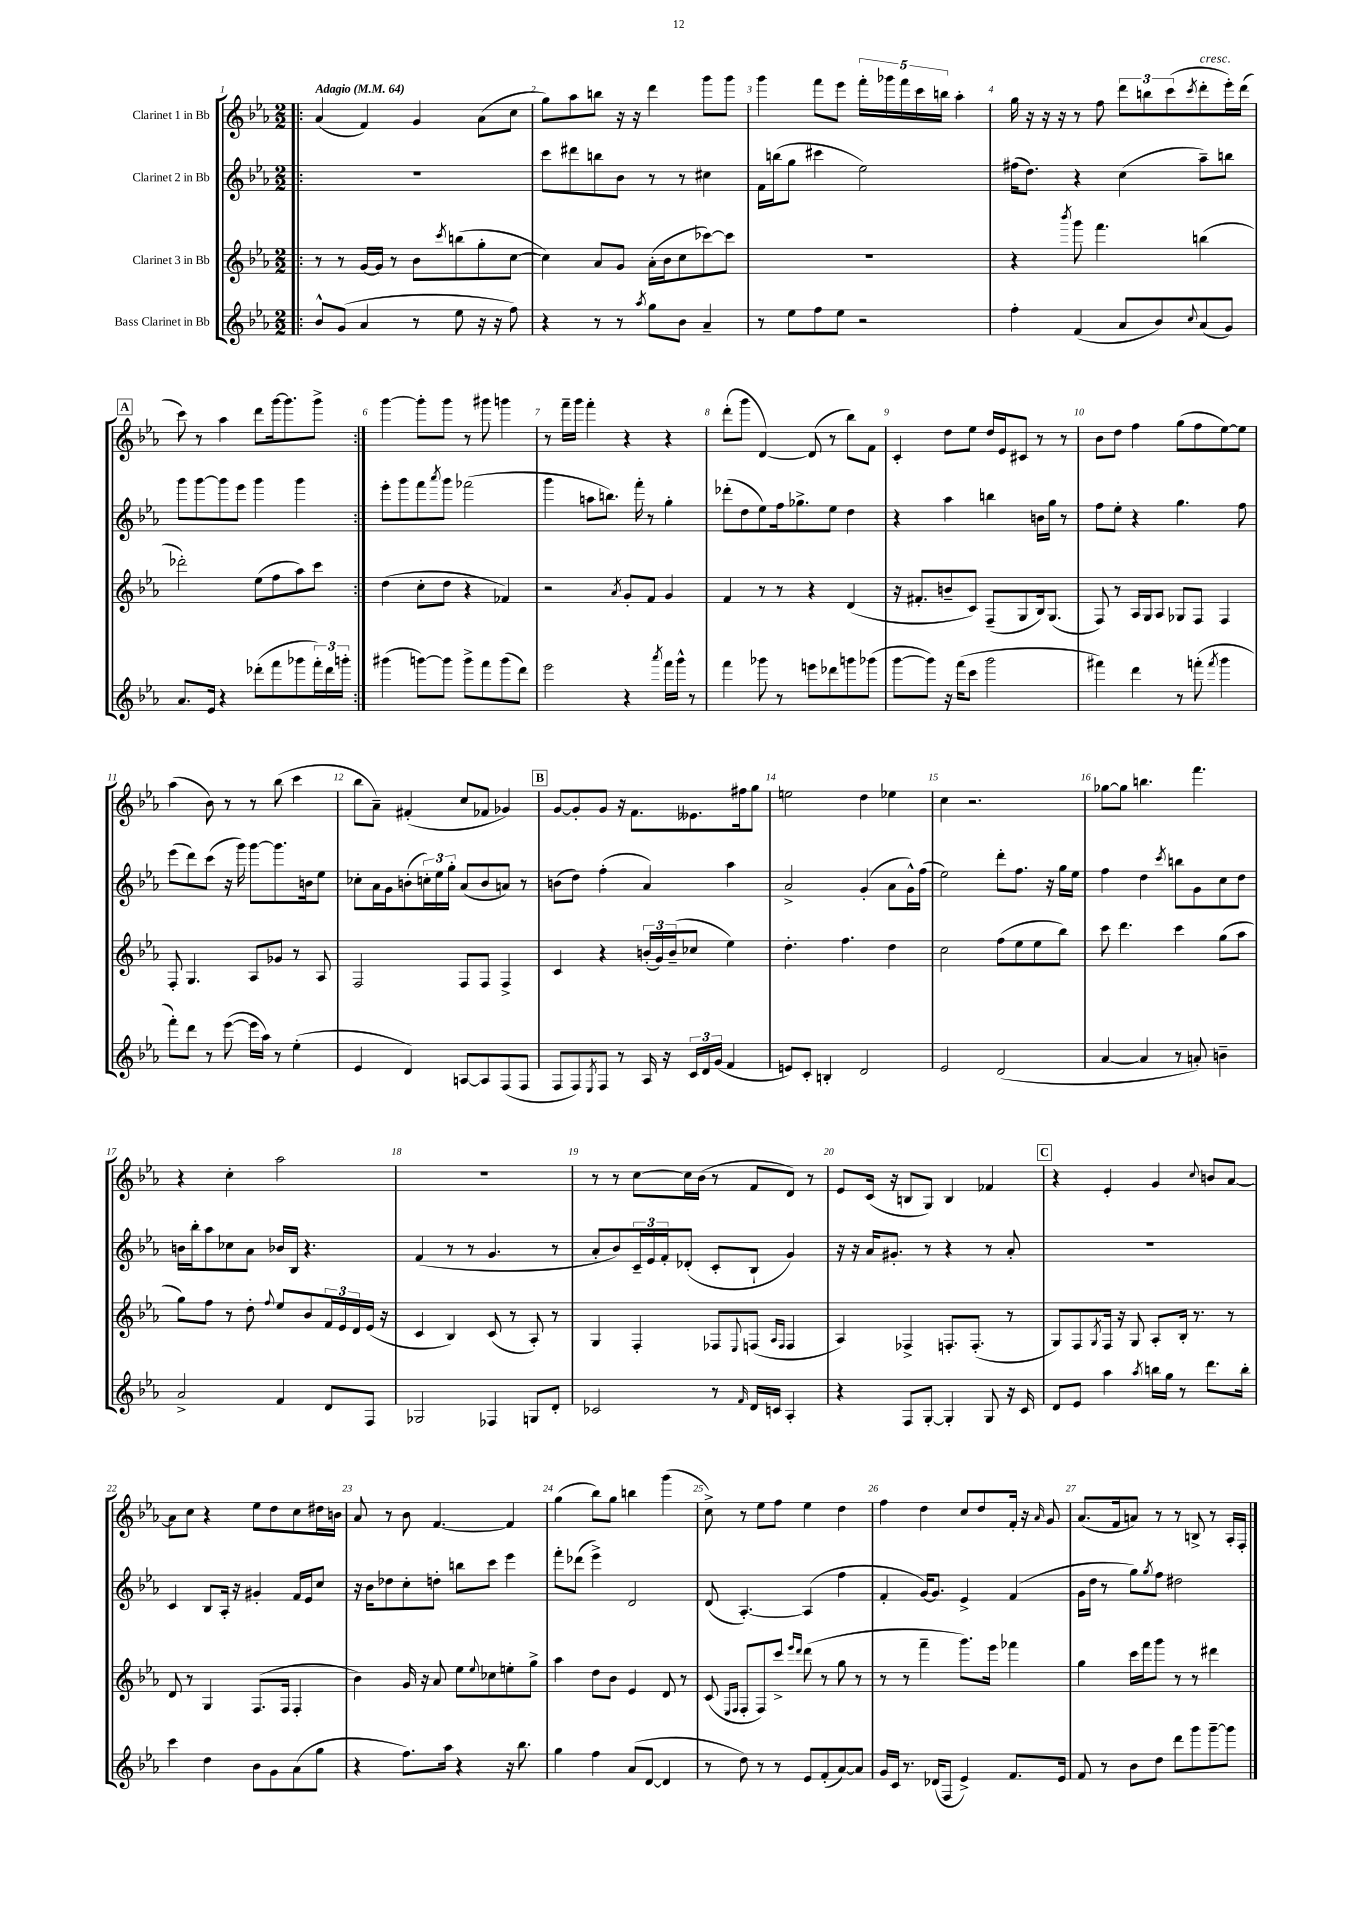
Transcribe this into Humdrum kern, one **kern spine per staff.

**kern	**kern	**kern	**kern
*staff4	*staff3	*staff2	*staff1
*clefG2	*clefG2	*clefG2	*clefG2
*k[b-e-a-]	*k[b-e-a-]	*k[b-e-a-]	*k[b-e-a-]
*M2/2	*M2/2	*M2/2	*M2/2
*MM64	*MM64	*MM64	*MM64
=!|:	=!|:	=!|:	=!|:
8b-^^	8r	1r	(4a-
(8g	8r	.	.
4a-	[16g	.	4f)
.	16g]	.	.
.	8r	.	.
8r	8b-	.	4g
.	8qccc	.	.
8ee-	(8bb	.	.
16r	8gg'	.	(8a-
16r	.	.	.
8ff)	[8cc	.	8cc
=	=	=	=
4r	4cc])	8ccc	8gg)
.	.	8ddd#	8aa-
8r	8a-	8bb	8bb
8r	8g	8b-	16r
.	.	.	16r
8qaa-	.	.	.
8gg	(16a-'	8r	4ddd
.	16b-	.	.
8b-	8cc	8r	.
4a-~	[8ccc-)	4cc#	8ggg
.	8ccc-]	.	8ggg
=	=	=	=
8r	1r	16f	4ggg
.	.	(16bb	.
8ee-	.	8gg	.
8ff	.	4ccc#	8fff
8ee-	.	.	8eee-
2r	.	2ee-)	20fff'
.	.	.	20ggg-
.	.	.	20fff
.	.	.	20ccc
.	.	.	20bb
.	.	.	4aa-'
=	=	=	=
4ff'	4r	(16ff#	16gg
.	.	8.dd)	16r
.	.	.	16r
.	.	.	16r
.	8qbbb-	.	.
(4f	8ggg	4r	8r
.	4.fff	.	8ff
8a-	.	(4cc	12ddd
.	.	.	12bb
8b-)	.	.	.
.	.	.	(12ccc
8qqcc	.	.	8qccc
(8a-	(4bb	8aa-~)	8ddd'
8g)	.	8bb	16eee-')
.	.	.	(16ddd
=	=	=	=
8.a-	2ddd-')	8ggg	8ccc)
.	.	[8ggg	8r
16e-	.	.	.
4r	.	8ggg]	4aa-
.	.	8eee-	.
(8ddd-'	(8ee-	4ggg	8ddd
8fff	8ff	.	[16ggg
.	.	.	8.ggg]
8ggg-	8aa-)	4ggg	.
24fff')	8ccc	.	8ggg^
24ddd-	.	.	.
24ggg'	.	.	.
=:|!	=:|!	=:|!	=:|!
(4ggg#	(4dd	8eee-'	[4ggg
.	.	8ggg	.
[8ggg)	8cc'	8fff	8ggg']
.	.	8qaaa-	.
8ggg]	8dd	8ggg	8ggg
8ggg^	4r	(2fff-	8r
8fff	.	.	8ggg#
(8ggg	4f-)	.	4ggg
8ddd)	.	.	.
=	=	=	=
2eee-	2r	4ggg	8r
.	.	.	16fff~
.	.	.	16ggg
.	.	8aa	4fff'
.	.	8.bb)	.
.	8qa-	.	.
4r	8g'	.	4r
.	.	16fff'	.
.	8f	8r	.
8qaaa-	.	.	.
16fff	4g	4gg'	4r
16ggg^^	.	.	.
8r	.	.	.
=	=	=	=
4fff	4f	(8ddd-'	(8ddd'
.	.	8dd	8ggg
8ggg-	8r	8ee-)	[4d)
8r	8r	16ff	.
.	.	8.gg-^	.
8eee	4r	.	(8d]
8ddd-	.	8ee-	8r
8ggg	(4d	4dd	8bb-)
(8ggg-	.	.	8f
=	=	=	=
[8ggg	16r	4r	4c'
.	8.f#'	.	.
8ggg])	.	.	.
16r	8b~	4aa-	8dd
(16fff	.	.	.
8ccc	8c)	.	8ee-
2ggg	(8F~	4bb	16dd
.	.	.	16e-
.	8G	.	8c#
.	16B-)	16b	8r
.	(8.G	16gg	.
.	.	8r	8r
=	=	=	=
4fff#)	8F)	8ff	8b-
.	8r	8ee-'	8dd
4ddd	16A-	4r	4ff
.	16G	.	.
.	8A-	.	.
8r	8G-	4.gg	(8gg
(8fff'	8F	.	8ff
8qfff	.	.	.
4ggg	4F	.	[8ee-)
.	.	8ff	8ee-]
=	=	=	=
8fff')	8F'	(8eee-	(4aa-
8ddd	4.G	8ddd)	.
8r	.	(8ccc	8b-)
([8eee-	.	16r	8r
.	.	16ggg)	.
16eee-]	8A-	[8ggg	8r
16aa-)	.	.	.
8r	8g-	8.ggg]	(8bb-
(4ee-'	8r	.	4ccc
.	.	16b	.
.	8A-	8ee-	.
=	=	=	=
4e-	2F	8cc-'	8bb-
.	.	16a-	8a-~)
.	.	16g	.
4d)	.	(8b'	(4f#'
.	.	24cc')	.
.	.	24ee-	.
.	.	24gg'	.
[8A	8F	(8a-	8cc
8A]	8F	8b	8f-
(8F	4F^	8a)	4g-)
8F	.	8r	.
=	=	=	=
8F	4c	(8b	[8g
8F)	.	8dd)	8g']
8qE-	.	.	.
8F	4r	(4ff'	8g
8r	.	.	16r
.	.	.	8.f
16A-	(24b'	4a-)	.
.	24g)	.	.
16r	.	.	.
.	(24b~	.	.
24c	8cc-	.	8.e--
24d	.	.	.
(24g	.	.	.
4f	4ee-)	4aa-	.
.	.	.	16ff#
.	.	.	8gg
=	=	=	=
8e)	4.dd'	2a-^	2ee
8c'	.	.	.
4B'	.	.	.
.	4.ff	.	.
2d	.	(4g'	4dd
.	4dd	8a-	4ee-
.	.	16g^^)	.
.	.	(16ff	.
=	=	=	=
2e-	2cc	2ee-)	4cc
.	.	.	2.r
(2d	(8ff	8ddd'	.
.	8ee-	8.ff	.
.	8ee-	.	.
.	.	16r	.
.	8bb-)	16gg	.
.	.	16ee-	.
=	=	=	=
[4a-	8ccc	4ff	[8gg-
.	4.ddd	.	8gg-]
4a-]	.	4dd	4.bb
.	.	8qccc	.
8r	4ccc	8bb	.
8a')	.	8g	4.fff
4b~	(8gg	8cc	.
.	8aa-	8dd	.
=	=	=	=
2a-^	8gg)	16b	4r
.	.	16bb-'	.
.	8ff	8aa-	.
.	8r	8cc-	4cc'
.	8dd'	8a-	.
.	8qqff	.	.
4f	8ee-	16b-	2aa-
.	.	16B-	.
.	8b-	4.r	.
8d	24f	.	.
.	24e-	.	.
.	24d	.	.
8F	(16e-	.	.
.	16r	.	.
=	=	=	=
2G-	4c	(4f	1r
.	4B-)	8r	.
.	.	8r	.
4F-	(8c	4.g	.
.	8r	.	.
8G	8A-')	.	.
8d'	8r	8r	.
=	=	=	=
2c-	4G	8a-'	8r
.	.	8b-)	8r
.	4F'	24c~	[8cc
.	.	24e-	.
.	.	24f'	.
.	.	(8d-'	16cc]
.	.	.	(16b-
8r	8F-	8c'	8r
16qqf	8qqE-	.	.
16d	(8F	8B-`	8f
16c	.	.	.
.	16qqA-	.	.
.	16qqF	.	.
4A-'	4F	4g)	8d)
.	.	.	8r
=	=	=	=
4r	4A-)	16r	8e-
.	.	16r	.
.	.	16a-	(16c
.	.	8.g#'	16r
8F	4F-^	.	8B
[8G'	.	8r	8G)
4G']	8.F'	4r	4B
.	(8.F'	.	.
8G	.	8r	4f-
16r	8r	8a-'	.
16c	.	.	.
=	=	=	=
8d	8G)	1r	4r
8e-	8F	.	.
.	8qG	.	.
4aa-	16F	.	4e-'
.	16r	.	.
.	8G	.	.
8qaa-	.	.	.
16bb	8A-'	.	4g
16gg	.	.	.
8r	16B-'	.	.
.	8.r	.	.
.	.	.	8qqcc
8.ddd	.	.	8b
.	8r	.	[8a-
16bb'	.	.	.
=	=	=	=
4ccc	8d	4c	8a-]
.	8r	.	8cc
4dd	4G	8B-	4r
.	.	16A-'	.
.	.	16r	.
8b-	(8.F	4g#'	8ee-
8g	.	.	8dd
.	16F	.	.
(8a-	4F'	16f	8cc
.	.	16e-	.
8gg	.	8cc	16dd#
.	.	.	16b
=	=	=	=
4r	4b-)	16r	8a-
.	.	16b-	.
.	.	8dd-	8r
8.ff)	16g	8cc'	8b-
.	16r	.	.
.	8a-	8dd'	[4.f
16aa-	.	.	.
4r	8ee-	8bb	.
.	8qqee-	.	.
.	8cc-	8ccc	.
16r	8ee'	4eee-	4f]
8.bb-	.	.	.
.	8gg^	.	.
=	=	=	=
4gg	4aa-	8fff'	(4gg
.	.	(8ddd-	.
4ff	8dd	4eee-^)	8bb-)
.	8b-	.	8gg
(8a-	4e-	2d	4bb
[8d	.	.	.
4d]	8d	.	(4ggg
.	8r	.	.
=	=	=	=
8r	(8c	(8d	8cc^)
.	16qqE-	.	.
.	16qqF	.	.
8dd)	8F'	[4.A-')	8r
8r	8F)	.	8ee-
8r	8ccc^	.	8ff
.	16qqeee-	.	.
.	16qqddd	.	.
8e-	(8ddd	(4A-]	4ee-
(8f'	8r	.	.
[8a-)	8gg	4ff	4dd
8a-]	8r	.	.
=	=	=	=
16g	8r	4f'	4ff
16c	.	.	.
8.r	8r	.	.
.	4fff~	[16g)	4dd
(16d-	.	8.g]	.
8F	.	.	.
4e-^)	8.ggg)	4e-^	8cc
.	.	.	8dd
.	16eee-	.	.
8.f	4fff-	(4f	16f'
.	.	.	16r
.	.	.	16qqa-
.	.	.	8g
16e-	.	.	.
=	=	=	=
8f	4gg	16g	(8.a-
.	.	16dd	.
8r	.	8r	.
.	.	.	16f
8b-	16ccc	8gg)	8a)
.	16fff	.	.
.	.	8qgg	.
8dd	8ggg	8ff	8r
8ddd	8r	2dd#	8r
8ggg	8r	.	8B^
[8ggg~	4ddd#	.	8r
8ggg]	.	.	16A-'
.	.	.	16F'
==	==	==	==
*-	*-	*-	*-
